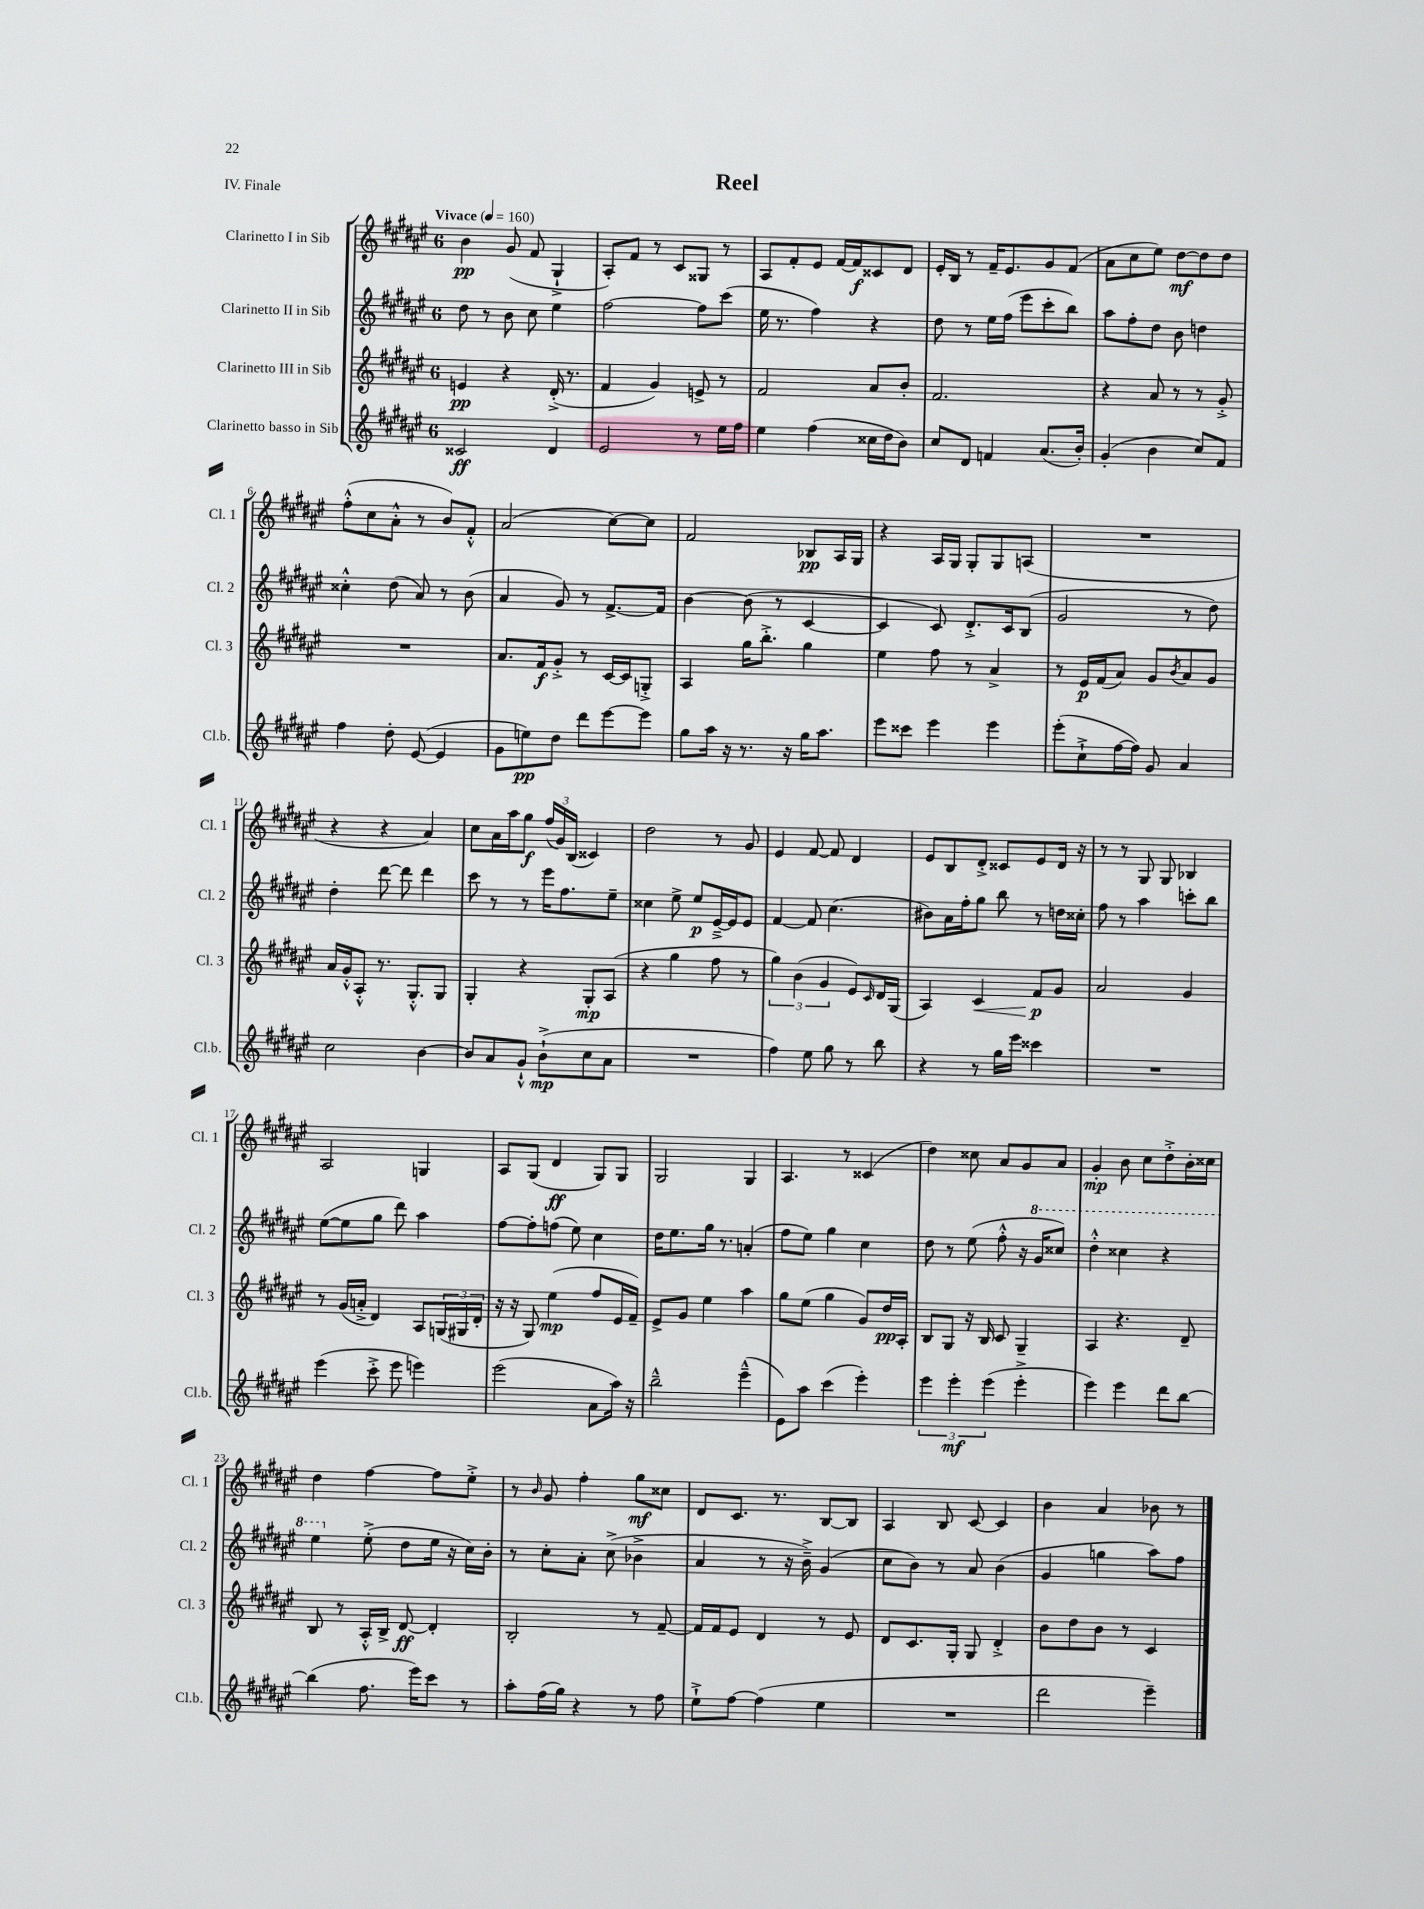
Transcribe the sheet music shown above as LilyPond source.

\header { title = "Reel" piece = "IV. Finale" }
<<
\new StaffGroup <<
\new Staff = "s0" \with { instrumentName = "Clarinetto I in Sib" shortInstrumentName = "Cl. 1" } {
    \clef treble \key fis \major \once \override Staff.TimeSignature.style = #'single-digit \time 6/8 \tempo "Vivace" 4 = 160
    b'4\pp gis'8( fis'8 gis4-!-> |
    ais8-.) fis'8 r8 cis'8 gisis8 r8 |
    ais8 fis'8-. eis'8 fis'16~ fis'16\f cisis'8 dis'8 |
    eis'16-. b16 r8 fis'16-- eis'8. gis'8 fis'8( |
    ais'8 cis''8 eis''8) dis''8~\mf dis''8 dis''8 |
    fis''8-.-^( cis''8 ais'8-.-^ r8 b'8) fis'8-.-^ |
    ais'2( cis''8~) cis''8 |
    fis'2 bes8\pp ais16 gis16 |
    r4 ais16 gis16 gis8-. gis8 a8( |
    R2. |
    r4 r4 ais'4) |
    cis''8 ais'16 ais''16 gis''8\f \tuplet 3/2 { fis''16( gis'16) b16( } cisis'4) |
    dis''2 r8 gis'8 |
    eis'4 fis'8~ fis'8 dis'4 |
    eis'8 b8 dis'8-.-> cisis'8 eis'8 dis'16 r16 |
    r8 r8 gis8 gis8 bes4 |
    ais2 g4 |
    ais8 gis8( dis'4\ff gis8) gis8 |
    gis2 gis4 |
    ais4. r8 cisis'4( |
    dis''4) cisis''8 ais'8 gis'8 ais'8 |
    gis'4-.\mp b'8 cis''8 dis''8-.-> b'16-. cisis''16 |
    dis''4 fis''4~ fis''8 eis''8-.-> |
    r8 \grace { b'16 } gis'8 fis''4-. gis''8\mf cisis''8 |
    dis'8 cis'8. r8. b8~ b8 |
    ais4 b8 cis'8~ cis'4 |
    b'4 ais'4 bes'8 r8 \bar "|." |
}
\new Staff = "s1" \with { instrumentName = "Clarinetto II in Sib" shortInstrumentName = "Cl. 2" } {
    \clef treble \key fis \major \once \override Staff.TimeSignature.style = #'single-digit \time 6/8
    dis''8 r8 b'8 cis''8 eis''4 |
    fis''2~ fis''8 cis'''8( |
    eis''16 r8. fis''4) r4 |
    dis''8 r8 eis''16 fis''16( eis'''8 cis'''8-. b''8) |
    ais''8 fis''8-. dis''8 b'8 d''4 |
    cisis''4-.-^ dis''8( ais'8) r8 b'8( |
    ais'4 gis'8) r8 fis'8.~-> fis'16 |
    b'4~ b'8( r8 cis'4~ |
    cis'4 cis'8) dis'8.-.-> cis'16 b8( |
    gis'2 r8 dis''8) |
    dis''4-. dis'''8~ dis'''8 dis'''4 |
    cis'''8 r8 r8 eis'''16 fis''8. eis''8-- |
    cisis''4 eis''8-> eis''8\p eis'16~---> eis'16 eis'8 |
    fis'4~ fis'8 cis''4.( |
    bis'8) ais'16 fis''16-. gis''8 b''8 r8 d''16 cisis''16-. |
    fis''8 r8 ais''4 c'''8-. b''8 |
    eis''8~( eis''8 gis''8 dis'''8) ais''4 |
    fis''8~ fis''8-. f''8( eis''8) cis''4 |
    dis''16 eis''8. gis''16 r8. a'4-.( |
    fis''8 eis''8) gis''4 cis''4 |
    dis''8 r8 eis''8( fis''8-.-^ r16 \ottava #1 gis''16 cisis'''8) |
    dis'''4-.-^ cisis'''4 r4 |
    eis'''4 \ottava #0 eis''8-.->( dis''8 eis''16 r16 cis''16) b'16-. |
    r8 cis''8-. ais'8-. cis''8->( bes'4-> |
    ais'4 r8 r16 b'16--->) gis'4( |
    cis''8 b'8) r8 ais'8 b'4( |
    gis'4 g''4 ais''8) fis''8 \bar "|." |
}
\new Staff = "s2" \with { instrumentName = "Clarinetto III in Sib" shortInstrumentName = "Cl. 3" } {
    \clef treble \key fis \major \once \override Staff.TimeSignature.style = #'single-digit \time 6/8
    e'4\pp r4 dis'16-.->( r8. |
    fis'4 gis'4) e'8-> r8 |
    fis'2 ais'8 b'8-. |
    fis'2. |
    r4 ais'8 r8 r8 gis'8-.-> |
    R2. |
    ais'8. fis'16\f gis'8-.-> r8 cis'16~ cis'16 g8-.-> |
    ais4 gis''16 b''8.-.-> gis''4 |
    eis''4 fis''8 r8 ais'4-> |
    r8 eis'16\p fis'16( ais'8) gis'8 \acciaccatura { b'8 } ais'8 gis'8 |
    ais'16 gis'16-.-^ ais8-.-^ r8. gis8.-.-^ gis8 |
    gis4-. r4 gis8-.\mp ais8( |
    r4 gis''4 fis''8 r8 |
    \tuplet 3/2 { gis''4) b'4( gis'4 } eis'8) \grace { cis'16 } dis'16 gis16( |
    ais4) cis'4\< fis'8\p\! gis'8 |
    ais'2 gis'4 |
    r8 gis'16( a'16-.-> dis'4) ais8 \tuplet 3/2 { g16( gis16 dis'16-. } |
    r16 r16 gis8) eis''4\mp( fis''8 eis'16 fis'16--) |
    eis'8-> gis'8 eis''4 ais''4 |
    gis''8 eis''8( gis''4 gis'8) dis''16\pp ais16-. |
    b8 gis8 r16 b16 cis'8 gis4-- |
    ais4 r4. dis'8-- |
    b8 r8 ais16-.-^ b16-> dis'8~\ff dis'4-. |
    b2-. r8 fis'8~-- |
    fis'16 fis'16 eis'8 dis'4 r8 eis'8 |
    dis'8 cis'8. gis16-. gis8 dis'4-.-> |
    b'8 dis''8 b'8 r8 cis'4 \bar "|." |
}
\new Staff = "s3" \with { instrumentName = "Clarinetto basso in Sib" shortInstrumentName = "Cl.b." } {
    \clef treble \key fis \major \once \override Staff.TimeSignature.style = #'single-digit \time 6/8
    cisis'2\ff dis'4 |
    eis'2 r8 eis''16 fis''16 |
    eis''4 fis''4( cisis''16 dis''16 b'8) |
    cis''8 dis'8 f'4 ais'8.( b'16-.) |
    gis'4-.( b'4 cis''8) fis'8 |
    fis''4 dis''8-. eis'8~( eis'4 |
    gis'8 e''8\pp) dis''8 dis'''8 eis'''8~ eis'''8 |
    gis''8 ais''16 r16 r8. r16 gis''16 ais''8. |
    eis'''8 cisis'''8 eis'''4 eis'''4 |
    eis'''8-.( cis''8-!-> fis''16~ fis''16) gis'8 ais'4 |
    cis''2 b'4~ |
    b'8 ais'8 gis'8-!-^ b'8-!->\mp( cis''8 ais'8 |
    R2. |
    fis''4) eis''8 gis''8 r8 b''8 |
    r4 r8 gis''16 eis'''16 cisis'''4 |
    R2. |
    eis'''4( cis'''8-.-> eis'''8 e'''4) |
    eis'''2( ais'8 ais''16) r16 |
    b''2---^ eis'''4---^( |
    eis'8) ais''8 cis'''4( eis'''4-.) |
    \tuplet 3/2 { eis'''4 eis'''4-.\mf eis'''4( } eis'''4-.-> |
    eis'''4) eis'''4 dis'''8 b''8~ |
    b''4( fis''8. eis'''16) cis'''8 r8 |
    ais''8-. fis''16( gis''16) r4 r8 fis''8 |
    eis''8-!-> fis''8~ fis''4( eis''4 |
    R2. |
    dis'''2 eis'''4--) \bar "|." |
}
>>
>>
